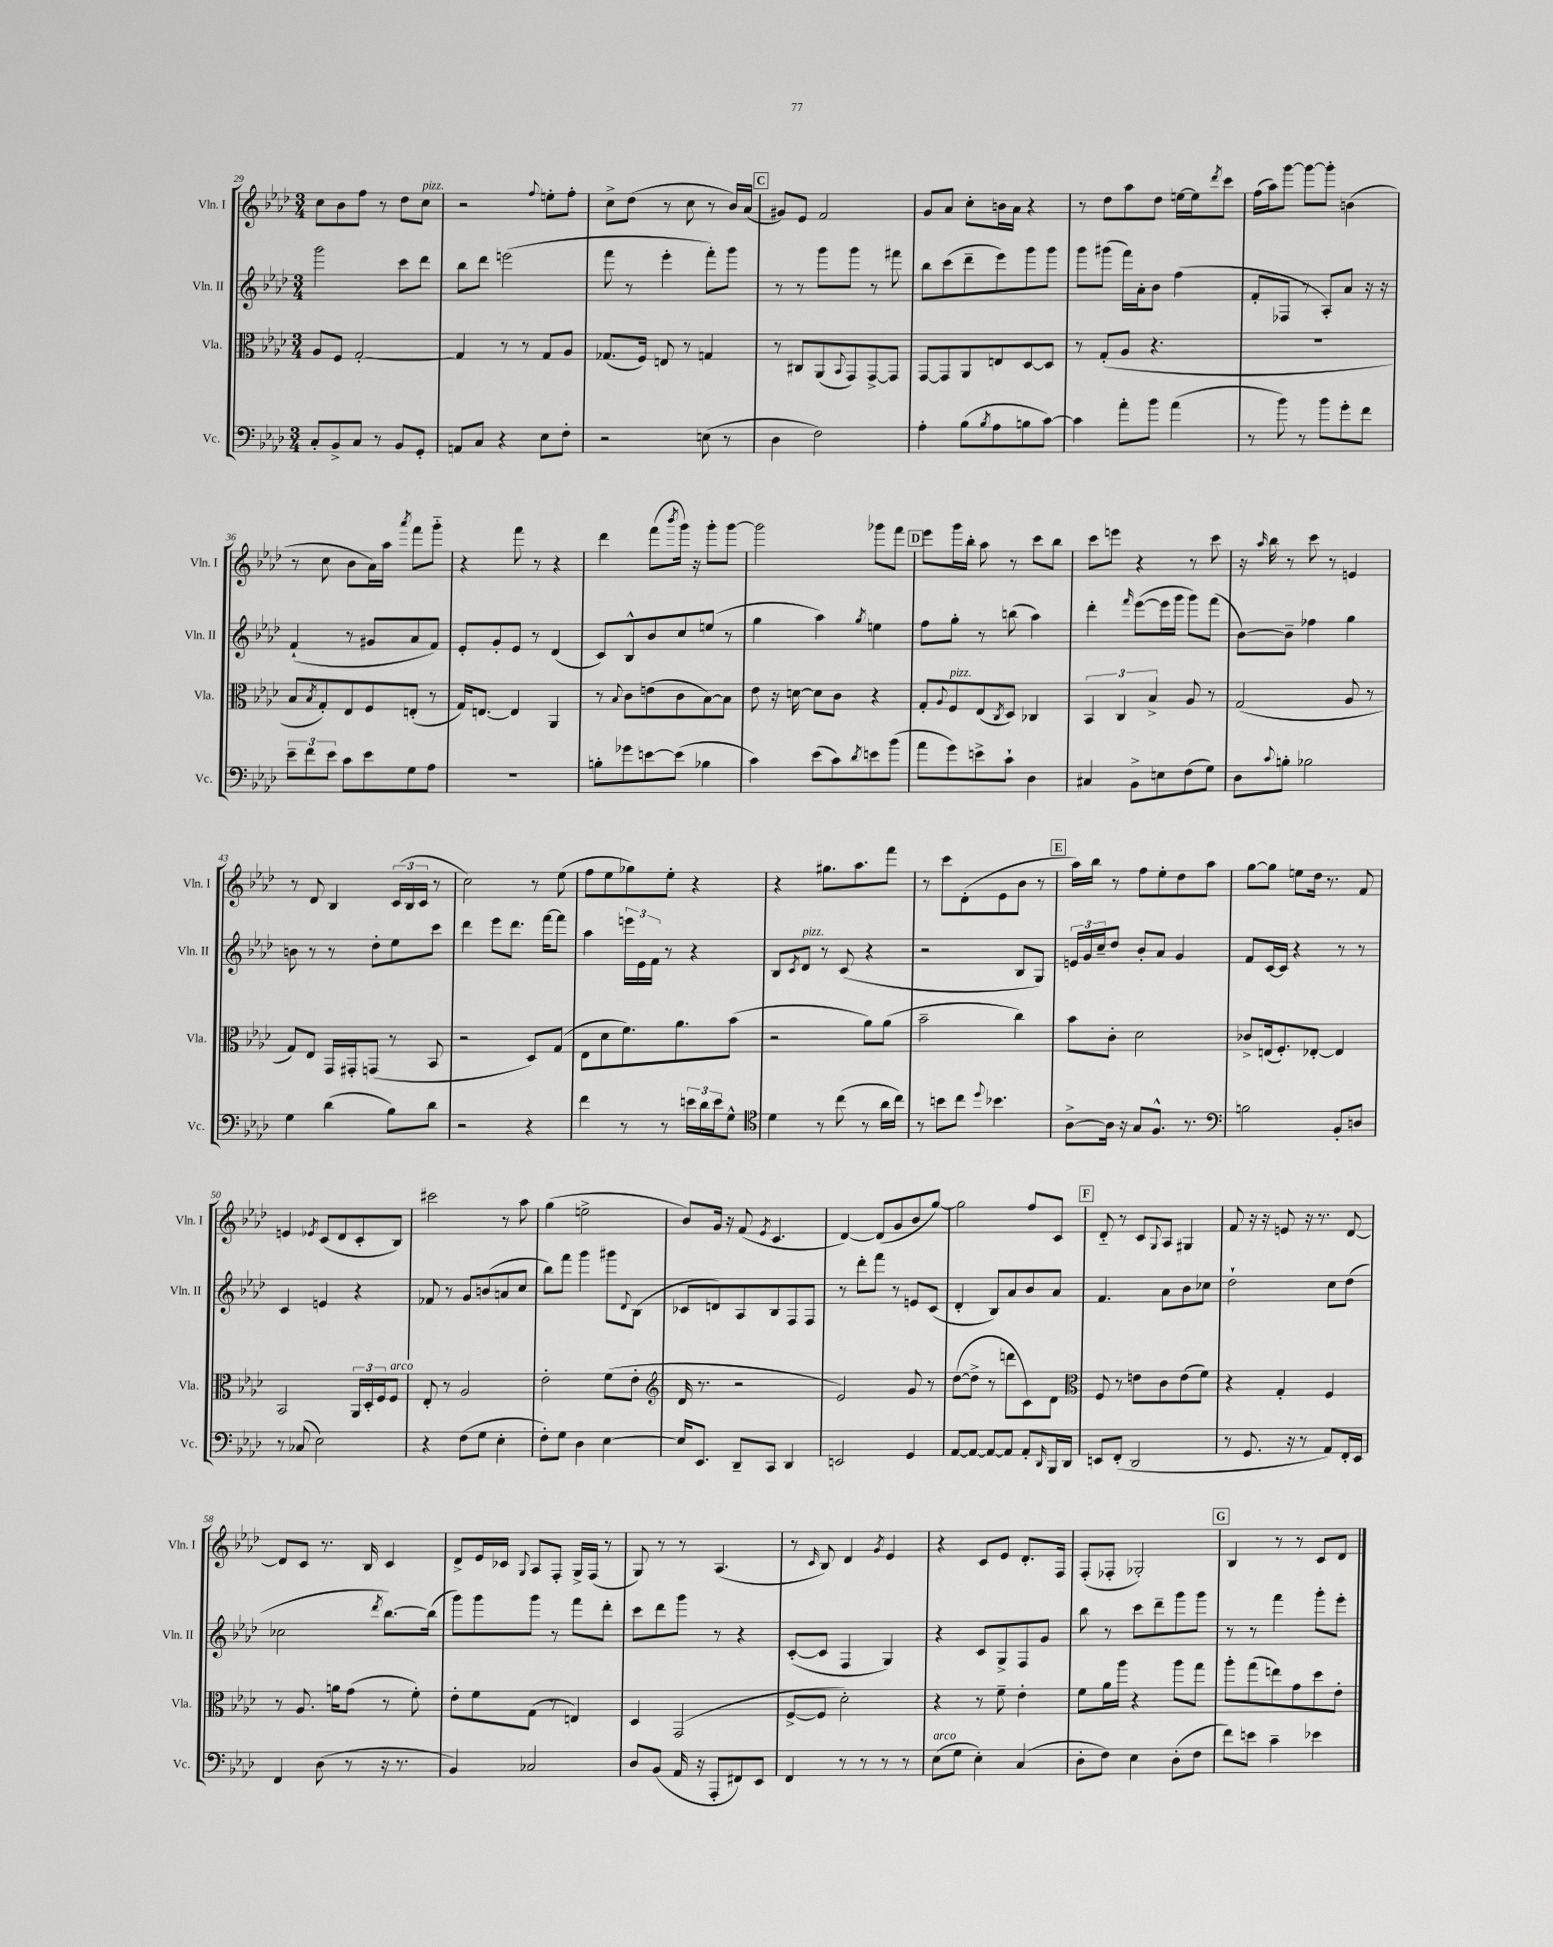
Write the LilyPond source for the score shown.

<<
\new StaffGroup <<
\new Staff = "s0" \with { instrumentName = "Vln. I" shortInstrumentName = "Vln. I" } {
    \clef treble \key aes \major \numericTimeSignature \time 3/4
    c''8 bes'8 f''8 r8 des''8 c''8^\markup { \italic "pizz." } |
    r2 \appoggiatura { f''8 } e''8-. f''8-. |
    c''8-> des''8( r8 c''8 r8 bes'16) aes'16( |
    \mark \markup { \box "C" } gis'8) ees'8 f'2 |
    g'8 aes'8 c''8-. b'16 aes'16 r4 |
    r8 des''8 aes''8 des''8 e''16~ e''16 \acciaccatura { des'''8 } c'''8 |
    f''16( aes''16) g'''8~ g'''8~ g'''8-. b'4( |
    r8 c''8 bes'8 aes'16) aes''16 \acciaccatura { aes'''8 } f'''8 g'''8-_ |
    r4 f'''8 r8 r4 |
    des'''4 f'''8( \acciaccatura { bes'''8 } g'''16) r16 g'''8-. g'''8~ |
    g'''2 ges'''8 f'''8 |
    \mark \markup { \box "D" } ees'''8 g'''16 bes''16-. aes''8 r8 c'''8 bes''8 |
    c'''8 e'''8 r4 r8 c'''8 |
    r16 \grace { aes''16 } bes''16 r8 c'''8 r8 e'4 |
    r8 des'8 bes4 \tuplet 3/2 { c'16( bes16 c'16 } r8 |
    c''2) r8 ees''8( |
    f''8 ees''8 ges''8) ees''8-. r4 |
    r4 gis''8. aes''8. f'''8 |
    r8 c'''8 des'8-.( ees'8 bes'8 r8 |
    \mark \markup { \box "E" } aes''16) bes''16 r8 f''8 ees''8-. des''8 aes''8 |
    g''8~ g''8 e''8 des''16 r8. f'8 |
    e'4 \acciaccatura { ees'8 } c'8( des'8 c'8-. bes8) |
    cis'''2 r8 aes''8 |
    g''4( e''2-> |
    bes'8) g'16 r16 f'8( \acciaccatura { ees'8 } c'4. |
    des'4~) des'8( g'8 bes'8 g''8~) |
    g''2 f''8 c'8 |
    \mark \markup { \box "F" } des'8-_ r8 c'8 \appoggiatura { g8 } aes8 gis4 |
    f'8 r16 r16 e'8 r16 r8. des'8~ |
    des'8 c'8 r8. bes16 c'4 |
    des'8-> ees'16 ces'16 \appoggiatura { g8 } aes8 f8-. g16-> f16( r8 |
    g8) r8 r8 aes4.( |
    r8 \grace { c'16 } bes8) des'4 \acciaccatura { g'8 } ees'4 |
    r4 c'8 ees'8 des'8.-. f16 |
    f8-.( fes8-. ges2-.) |
    \mark \markup { \box "G" } bes4 r8 r8 c'8 des'8 \bar "|." |
}
\new Staff = "s1" \with { instrumentName = "Vln. II" shortInstrumentName = "Vln. II" } {
    \clef treble \key aes \major \numericTimeSignature \time 3/4
    g'''2 c'''8 des'''8 |
    bes''8 des'''8 e'''2( |
    f'''8 r8 ees'''4-. f'''8-.) g'''8 |
    \mark \markup { \box "C" } r8 r8 g'''8 g'''8 r8 fis'''8 |
    bes''8 c'''8( des'''8-- ees'''8) g'''8 g'''8 |
    g'''8 gis'''8( f'''16) aes'16-. bes'8 f''4( |
    f'8-. fes8 r8 aes8-.) aes'8 r16 r16 |
    f'4-!( r8 gis'8 aes'8 f'8) |
    ees'8-. g'8-. ees'8 r8 des'4( |
    c'8) bes8-^ bes'8 c''8 e''8( r8 |
    g''4 aes''4) \acciaccatura { g''8 } e''4 |
    \mark \markup { \box "D" } f''8 g''8-. r8 b''8( aes''4) |
    des'''4-. \grace { f'''16 } ees'''8~( ees'''16 g'''16 g'''8) f'''8( |
    bes'8~) bes'8-- fes''4 g''4 |
    b'8 r8 r8 des''8-. ees''8 c'''8 |
    des'''4 ees'''8 des'''8. f'''16~ f'''8 |
    aes''4 \tuplet 3/2 { e'''16 ees'16 f'16 } r8 r4 |
    bes8 \acciaccatura { c'8 } des'8^\markup { \italic "pizz." } r8 c'8( r4 |
    r2 bes8 g8) |
    \mark \markup { \box "E" } \tuplet 3/2 { e'16 g'16 c''16-- } des''8 bes'8-. aes'8 g'4 |
    f'8 c'16~ c'16 r4 r8 r8 |
    c'4 e'4 r4 |
    fes'8 r8 g'8 b'8( a'8 c''8 |
    bes''8) f'''8 g'''4 gis'''8 \appoggiatura { des'8 } bes8( |
    ces'8 d'8) aes8 bes8 f8 f8 |
    r8 des'''8-. f'''8 r8 e'8 c'8( |
    des'4-. bes8) aes'8 bes'8 aes'8 |
    \mark \markup { \box "F" } f'4. aes'8 bes'8 ces''8 |
    des''2-! c''8 des''8( |
    ces''2 \acciaccatura { des'''8 } bes''8.~) bes''16( |
    g'''8) g'''8 g'''8 r8 f'''8 des'''8-. |
    c'''8 des'''8 g'''8 r8 r4 |
    c'8~-.( c'8 f4 g4) |
    r4 c'8 g8-> f8 g'8 |
    bes''8 r8 c'''8 des'''8-- g'''8 g'''8 |
    \mark \markup { \box "G" } r8 r8 f'''4 g'''8-. ees'''8-. \bar "|." |
}
\new Staff = "s2" \with { instrumentName = "Vla." shortInstrumentName = "Vla." } {
    \clef alto \key aes \major \numericTimeSignature \time 3/4
    aes8 f8 g2~-. |
    g4 r8 r8 g8 aes8 |
    ges8.( f16) e8 r8 g4 |
    \mark \markup { \box "C" } r8 cis8 aes,8( \appoggiatura { bes,8 } g,8) g,8~-> g,8 |
    g,8~ g,8 aes,8 e8 des8~ des8 |
    r8 g8-.( aes8 r4. |
    R2. |
    bes8 \acciaccatura { bes8 } g8-.) ees8 f8 e8-.( r8 |
    g16) e8.~ e4 aes,4 |
    r8 \appoggiatura { bes8 } c'8 e'8( c'8 bes8~) bes8 |
    ees'8 r16 d'16~ d'8 c'8 r4 |
    \mark \markup { \box "D" } g8-. \appoggiatura { aes8 } f8^\markup { \italic "pizz." } ees8( \acciaccatura { c8 } des8) ces4 |
    \tuplet 3/2 { bes,4 c4 bes4-> } aes8 r8 |
    g2( aes8 r8 |
    g8) ees8 g,16 gis,16-. g,8( r8 bes,8 |
    r2 des8) g8( |
    ees8 des'8 f'8.) aes'8. bes'8( |
    r2 aes'8) aes'8( |
    bes'2-- c''4) |
    \mark \markup { \box "E" } bes'8 c'8-. des'2 |
    ces'8-> e16( f8.-.) ees8~-. ees4 |
    bes,2 \tuplet 3/2 { aes,16 des16-. f16 } f8^\markup { \italic "arco" } |
    ees8-. r8 aes2 |
    ees'2-. f'8( ees'8-. |
    \clef treble des'16 r8. r2 |
    ees'2) g'8 r8 |
    des''8~( des''8-> r8 d'''8 c'8) des'8 |
    \mark \markup { \box "F" } \clef alto f8 r8 e'8 c'8 e'8( f'8) |
    r4 g4-. f4 |
    r8 aes8. a'16 g'8( r8 f'8-.) |
    ees'8-. f'8 g8( r8 e4) |
    des4 g,2( |
    f8~-> f8 des'2-.) |
    r4 r8 f'8-- ees'4-. |
    f'8 aes'16 aes''16 r4 aes''8 g''8 |
    \mark \markup { \box "G" } aes''8-. g''8( e''8) g'8 des''8 ees'8-. \bar "|." |
}
\new Staff = "s3" \with { instrumentName = "Vc." shortInstrumentName = "Vc." } {
    \clef bass \key aes \major \numericTimeSignature \time 3/4
    c8-. bes,8-> c8 r8 bes,8 g,8-. |
    a,8 c8 r4 ees8 f8-. |
    r2 e8( r8 |
    \mark \markup { \box "C" } des4 f2) |
    aes4-. bes8( \acciaccatura { bes8 } aes8 b8 c'8~) |
    c'4 aes'8-. bes'8 aes'4( |
    r8 bes'8) r8 bes'8 g'8-. f'8 |
    \tuplet 3/2 { ees'8-- f'8 ees'8 } c'8 ees'8 g8 aes8 |
    R2. |
    b8-. ges'8 e'8~ e'8( bes4 |
    c'4) ees'8( c'8) \acciaccatura { des'8 } e'8 bes'8( |
    \mark \markup { \box "D" } aes'8 g'8) e'8-> c'8-! des4 |
    cis4 bes,8-> e8 f8( g8) |
    des8 \appoggiatura { c'8 } b8-. bes2 |
    g4 des'4( bes8) des'8 |
    r2 r4 |
    f'4 r8 r8 \tuplet 3/2 { e'16 des'16 e'16 } g8-^ |
    \clef tenor des'4 r8 c''8( r8 aes'16 c''16) |
    r8 b'8 c''8 \appoggiatura { des''8 } bes'4. |
    \mark \markup { \box "E" } aes8~-> aes16 r16 g8 f8.-^ r8. |
    \clef bass b2 bes,8-. d8 |
    r8 ces8( ees2) |
    r4 f8( g8 ees4-. |
    f8-.) g8 des4 ees4~ |
    ees16 ees,8. des,8-- c,8 des,4 |
    e,2 g,4 |
    aes,8~ aes,8~ aes,8~ aes,8 aes,8-. \grace { des,16 } bes,,16 des,16 |
    \mark \markup { \box "F" } e,8 f,8-.( des,2 |
    r8 g,8. r16 r8 aes,8) f,16-. ees,16 |
    f,4 des8( r8 r16 r8. |
    bes,4) ces2 |
    des8 bes,8( aes,16 r16 aes,,8-. fis,8) ees,8 |
    f,4 r8 r8 r8 r8 |
    ees8^\markup { \italic "arco" }( g8 ees4-.) c4( |
    des8-. f8) ees4 des8-.( f8 |
    \mark \markup { \box "G" } f'8) e'8 c'4-- ees'4 \bar "|." |
}
>>
>>
\layout { \context { \Score currentBarNumber = #29 } }
